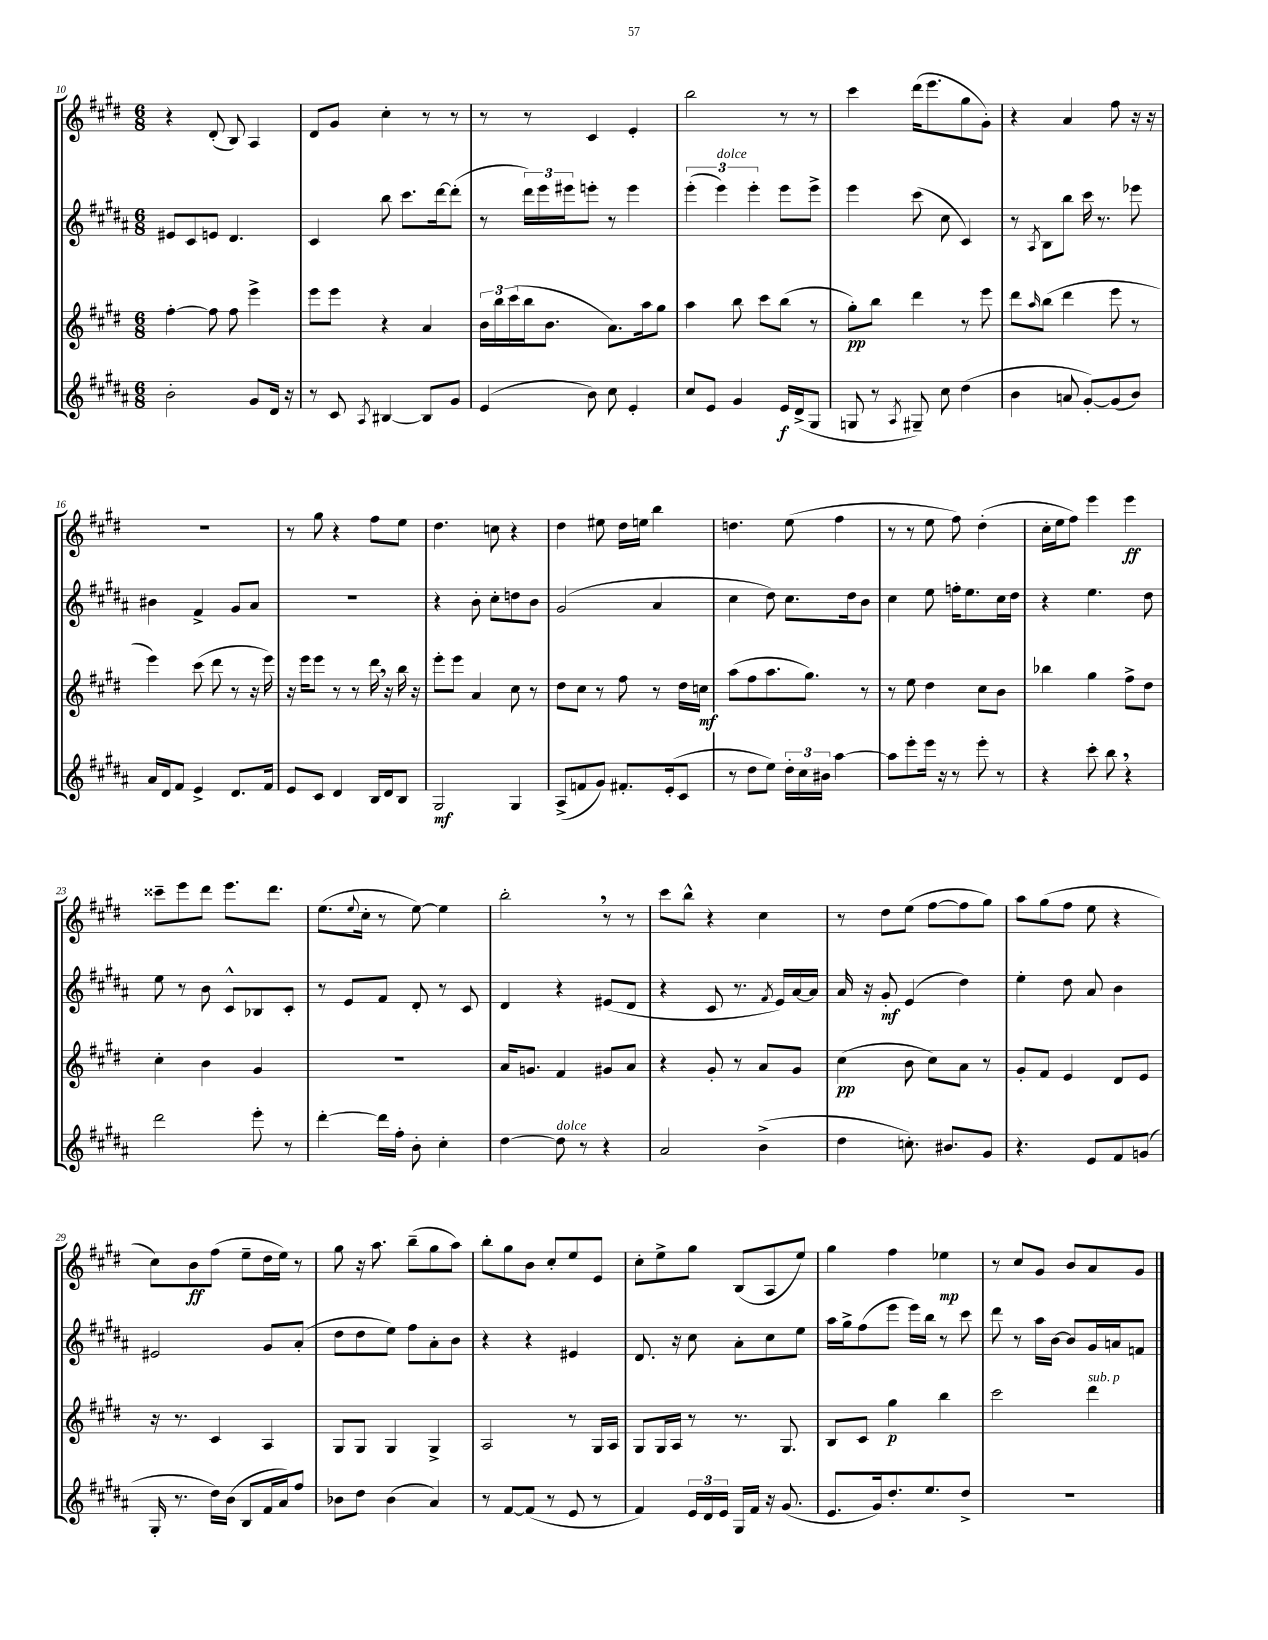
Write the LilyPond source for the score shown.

<<
\new StaffGroup <<
\new Staff = "s0" {
    \clef treble \key e \major \numericTimeSignature \time 6/8
    r4 dis'8-.( b8) a4 |
    dis'8 gis'8 cis''4-. r8 r8 |
    r8 r8 cis'4 e'4-. |
    b''2 r8 r8 |
    cis'''4 dis'''16( e'''8. gis''8 gis'8-.) |
    r4 a'4 fis''8 r16 r16 |
    R2. |
    r8 gis''8 r4 fis''8 e''8 |
    dis''4. c''8 r4 |
    dis''4 eis''8 dis''16 e''16 b''4 |
    d''4. e''8( fis''4 |
    r8 r8 e''8 fis''8) dis''4-.( |
    cis''16-. e''16 fis''8) e'''4 e'''4\ff |
    cisis'''8-- e'''8 dis'''8 e'''8. dis'''8. |
    e''8.( \appoggiatura { e''8 } cis''16-. r8 e''8~) e''4 |
    b''2-. \breathe r8 r8 |
    cis'''8 b''8-^ r4 cis''4 |
    r8 dis''8 e''8( fis''8~ fis''8 gis''8) |
    a''8 gis''8( fis''8 e''8 r4 |
    cis''8) b'8\ff fis''8( e''8-- dis''16 e''16) r8 |
    gis''8 r16 a''8. b''8--( gis''8 a''8) |
    b''8-. gis''8 b'8 cis''8-. e''8 e'8 |
    cis''8-. e''8-> gis''8 b8( a8 e''8) |
    gis''4 fis''4 ees''4\mp |
    r8 cis''8 gis'8 b'8 a'8 gis'8 \bar "|." |
}
\new Staff = "s1" {
    \clef treble \key b \major \numericTimeSignature \time 6/8
    eis'8 cis'8 e'8 dis'4. |
    cis'4 b''8 cis'''8. dis'''16~ dis'''8-.( |
    r8 \tuplet 3/2 { dis'''16) e'''16 eis'''16 } e'''8-. r8 e'''4 |
    \tuplet 3/2 { e'''4-.( e'''4^\markup { \italic "dolce" }) e'''4-. } e'''8 e'''8-> |
    e'''4 cis'''8( cis''8 cis'4) |
    r8 \acciaccatura { ais8 } b8 b''8 cis'''16 r8. ees'''8 |
    bis'4 fis'4-> gis'8 ais'8 |
    R2. |
    r4 b'8-. cis''8-. d''8 b'8 |
    gis'2( ais'4 |
    cis''4 dis''8) cis''8. dis''16 b'8 |
    cis''4 e''8 f''16-. e''8. cis''16 dis''16 |
    r4 e''4. dis''8 |
    e''8 r8 b'8 cis'8-^ bes8 cis'8-. |
    r8 e'8 fis'8 dis'8-. r8 cis'8 |
    dis'4 r4 eis'8( dis'8 |
    r4 cis'8 r8. \acciaccatura { fis'8 } e'16) ais'16~ ais'16 |
    ais'16 r16 gis'8-.\mf e'4( dis''4) |
    e''4-. dis''8 ais'8 b'4 |
    eis'2 gis'8 ais'8-.( |
    dis''8 dis''8 e''8) fis''8 ais'8-. b'8 |
    r4 r4 eis'4 |
    dis'8. r16 cis''8 ais'8-. cis''8 e''8 |
    ais''16 gis''16-> fis''8( e'''8 e'''16) b''16 r8 cis'''8 |
    dis'''8 r8 ais''16 b'16~ b'8 gis'16 a'16 f'8 \bar "|." |
}
\new Staff = "s2" {
    \clef treble \key e \major \numericTimeSignature \time 6/8
    fis''4~-. fis''8 fis''8 e'''4-> |
    e'''8 e'''8 r4 a'4 |
    \tuplet 3/2 { b'16 b''16 cis'''16( } b''16 b'8. a'8.) a''16 gis''8 |
    a''4 b''8 cis'''8 b''8( r8 |
    gis''8-.\pp) b''8 dis'''4 r8 e'''8 |
    dis'''8 \grace { a''16 } b''8( dis'''4 e'''8 r8 |
    e'''4) cis'''8( dis'''8 r8 r16 e'''16) |
    r16 e'''16 e'''8 r8 r8 dis'''16 \breathe r16 b''16 r16 |
    e'''8-. e'''8 a'4 cis''8 r8 |
    dis''8 cis''8 r8 fis''8 r8 dis''16 c''16\mf |
    a''8( fis''8 a''8. gis''8.) r8 |
    r8 e''8 dis''4 cis''8 b'8 |
    bes''4 gis''4 fis''8-> dis''8 |
    cis''4-. b'4 gis'4 |
    R2. |
    a'16 g'8. fis'4 gis'8 a'8 |
    r4 gis'8-. r8 a'8 gis'8 |
    cis''4\pp( b'8 cis''8) a'8 r8 |
    gis'8-. fis'8 e'4 dis'8 e'8 |
    r16 r8. cis'4 a4 |
    gis8 gis8 gis4 gis4-> |
    a2 r8 gis16 a16 |
    gis8 gis16 a16 r8 r8. gis8. |
    b8 cis'8 gis''4\p b''4 |
    cis'''2 dis'''4^\markup { \italic "sub. p" } \bar "|." |
}
\new Staff = "s3" {
    \clef treble \key b \major \numericTimeSignature \time 6/8
    b'2-. gis'8 dis'16 r16 |
    r8 cis'8 \acciaccatura { ais8 } bis4~ bis8 gis'8 |
    e'4( b'8) cis''8 e'4-. |
    cis''8 e'8 gis'4 e'16\f dis'16->( gis8 |
    g8 r8 \acciaccatura { ais8 } gis8--) cis''8 dis''4( |
    b'4 a'8 gis'8~-.) gis'8( b'8) |
    ais'16 dis'16 fis'8 e'4-> dis'8. fis'16 |
    e'8 cis'8 dis'4 b16 dis'16 b8 |
    gis2\mf gis4 |
    ais8->( f'8 gis'8) fis'8.-. e'16-.( cis'8 |
    r8 dis''8 e''8) \tuplet 3/2 { dis''16-. cis''16 bis'16 } ais''4~ |
    ais''8 e'''8-. e'''16 r16 r8 e'''8-. r8 |
    r4 cis'''8-. b''8 \breathe r4 |
    dis'''2 e'''8-. r8 |
    dis'''4~-. dis'''16 fis''16-. b'8-. cis''4-. |
    dis''4~ dis''8^\markup { \italic "dolce" } r8 r4 |
    ais'2 b'4->( |
    dis''4 c''8.-.) bis'8. gis'8 |
    r4. e'8 fis'8 g'8( |
    gis16-. r8. dis''16) b'16( b8 fis'16 ais'16) fis''8 |
    bes'8 dis''8 bes'4( ais'4) |
    r8 fis'8~ fis'8( r8 e'8 r8 |
    fis'4) \tuplet 3/2 { e'16 dis'16 e'16 } gis16 fis'16 r16 gis'8.( |
    e'8. gis'16) dis''8.-. e''8. dis''8-> |
    R2. \bar "|." |
}
>>
>>
\layout { \context { \Score currentBarNumber = #10 } }
